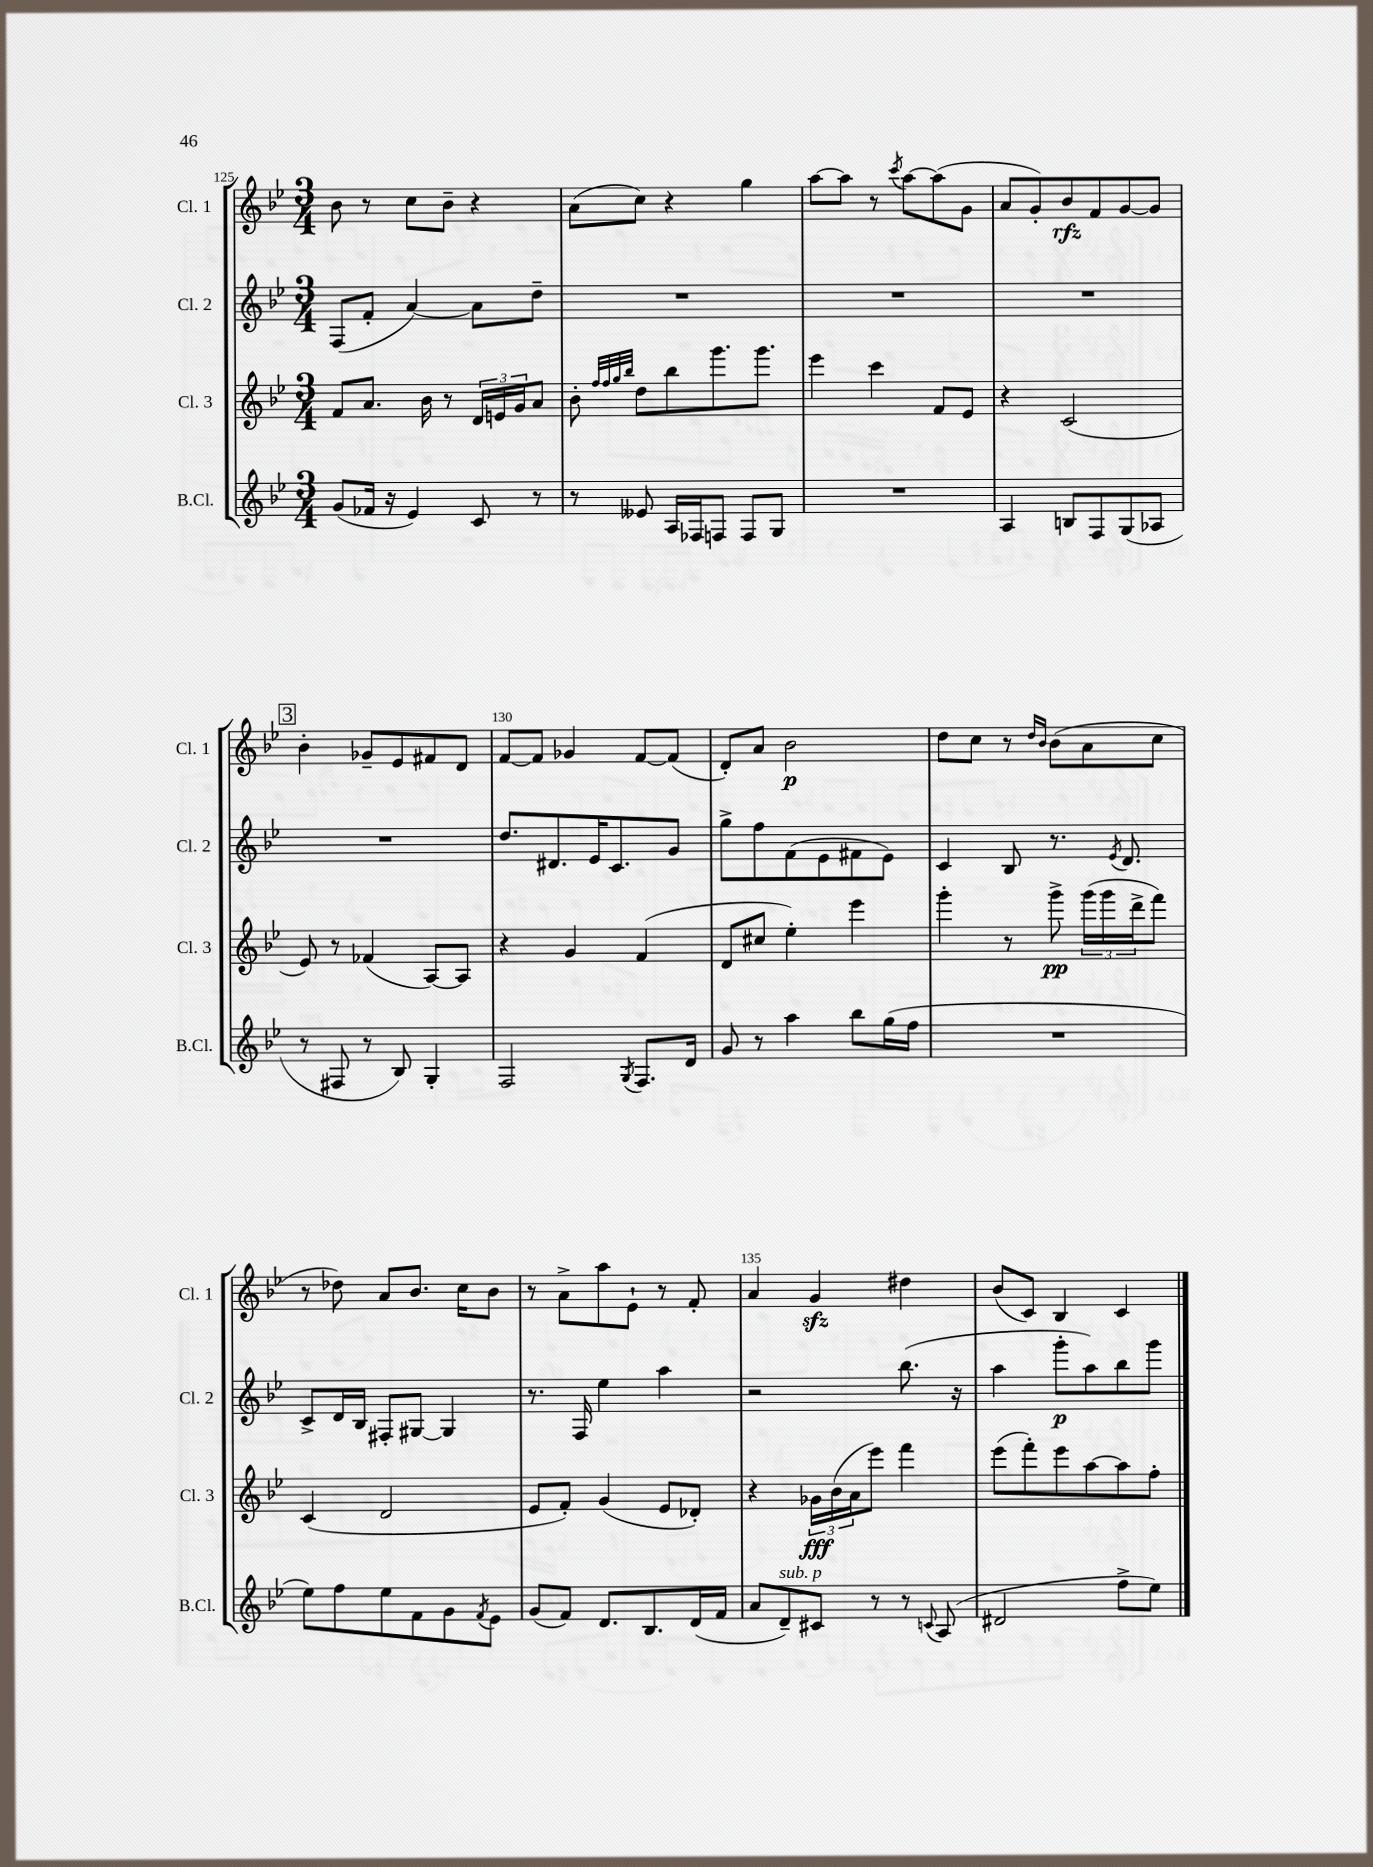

**kern	**kern	**kern	**kern
*staff4	*staff3	*staff2	*staff1
*clefG2	*clefG2	*clefG2	*clefG2
*k[b-e-]	*k[b-e-]	*k[b-e-]	*k[b-e-]
*M3/4	*M3/4	*M3/4	*M3/4
(8g/L	8f/L	(8F/L	8b-\
16f-/Jk	8.a/J	8f'/J	8r
16r	.	.	.
4e-/)	.	[4a/)	8cc\L
.	16b-\	.	.
.	8r	.	8b-~\J
8c/	24d/LL	8a\]L	4r
.	24e/	.	.
.	24g/J	.	.
8r	8a/J	8dd~\J	.
=	=	=	=
8r	8b-'\	2.r	(8a\L
.	32qqff/LLL	.	.
.	32qqff/	.	.
.	32qqgg/	.	.
.	32qqbb-/JJJ	.	.
8e--/	8dd\L	.	8cc\J)
16A/LL	8bb-\	.	4r
16F-/J	.	.	.
8F/J	8.ggg\	.	.
8F/L	.	.	4gg\
.	8.ggg\J	.	.
8G/J	.	.	.
=	=	=	=
2.r	4eee-\	2.r	[8aa\L
.	.	.	8aa\]J
.	4ccc\	.	8r
.	.	.	8qccc/
.	.	.	[8aa\L
.	8f/L	.	(8aa\]
.	8e-/J	.	8g\J
=	=	=	=
4A/	4r	2.r	8a/L
.	.	.	8g'/)
8B/L	(2c/	.	8b-/
8F/	.	.	8f/
(8G/	.	.	[8g/
8A-/J	.	.	8g/]J
=	=	=	=
8r	8e-/)	2.r	4b-'\
8F#/	8r	.	.
8r	(4f-/	.	8g-~/L
8B-/)	.	.	8e-/
4G'/	[8A/L)	.	8f#/
.	8A/]J	.	8d/J
=	=	=	=
2F/	4r	8.dd/L	[8f/L
.	.	.	8f/]J
.	.	8.d#/	.
.	4g/	.	4g-/
.	.	16e-/K	.
.	.	8.c/	.
8qG/	.	.	.
8.F/L	(4f/	.	[8f/L
.	.	8g/J	(8f/]J
16d/Jk	.	.	.
=	=	=	=
8g/	8d/L	8gg^\L	8d'/L)
8r	8cc#/J	8ff\	8a/J
4aa\	4ee-'\)	(8f\	2b-\
.	.	8e-\	.
8bb-\L	4eee-\	8f#\	.
(16gg\L	.	8e-\J)	.
16ff\JJ	.	.	.
=	=	=	=
2.r	4ggg'\	4c/	8dd\L
.	.	.	8cc\J
.	8r	8B-/	8r
.	.	.	16qqdd/LL
.	.	.	16qqb-/JJ
.	8ggg^\	8.r	(8b-\L
.	(24ggg\LL	.	8a\
.	24ggg\	.	.
.	.	8qe-/	.
.	.	8.d/	.
.	24ddd^\J	.	.
.	8fff\J)	.	8cc\J
=	=	=	=
8ee-\L)	(4c/	8c^/L	8r
8ff\	.	16d/L	8dd-\)
.	.	16B-/JJ	.
8ee-\	2d/	8F#'/L	8a/L
8f\	.	[8G#/J	8.b-/J
8g\	.	4G#/]	.
.	.	.	16cc\LK
8qf/	.	.	.
8e-\J	.	.	8b-\J
=	=	=	=
(8g/L	8e-/L	8.r	8r
8f/J)	8f'/J)	.	8a^\L
.	.	16F/	.
8.d/L	(4g/	4ee-\	8aa\
.	.	.	8e-`\J
8.B-/	.	.	.
.	8e-/L	4aa\	8r
(16d/L	8d-'/J)	.	8f'/
16f/JJ	.	.	.
=	=	=	=
8a/L	4r	2r	4a/
8d~/)	.	.	.
8c#/J	24g-\LL	.	4g/
.	(24b-\	.	.
.	24a\J	.	.
8r	8eee-\J)	.	.
8r	4fff\	(8.bb-\	4dd#\
8qqc/	.	.	.
(8A/	.	.	.
.	.	16r	.
=	=	=	=
2d#/	(8eee-\L	4aa\	(8b-/L
.	8fff'\)	.	8c/J)
.	8eee-\	8ggg'\L	4B-/
.	[8aa\	8aa\)	.
8ff^\L	8aa\]	8bb-\	4c/
8ee-\J)	8ff'\J	8ggg\J	.
==	==	==	==
*-	*-	*-	*-
